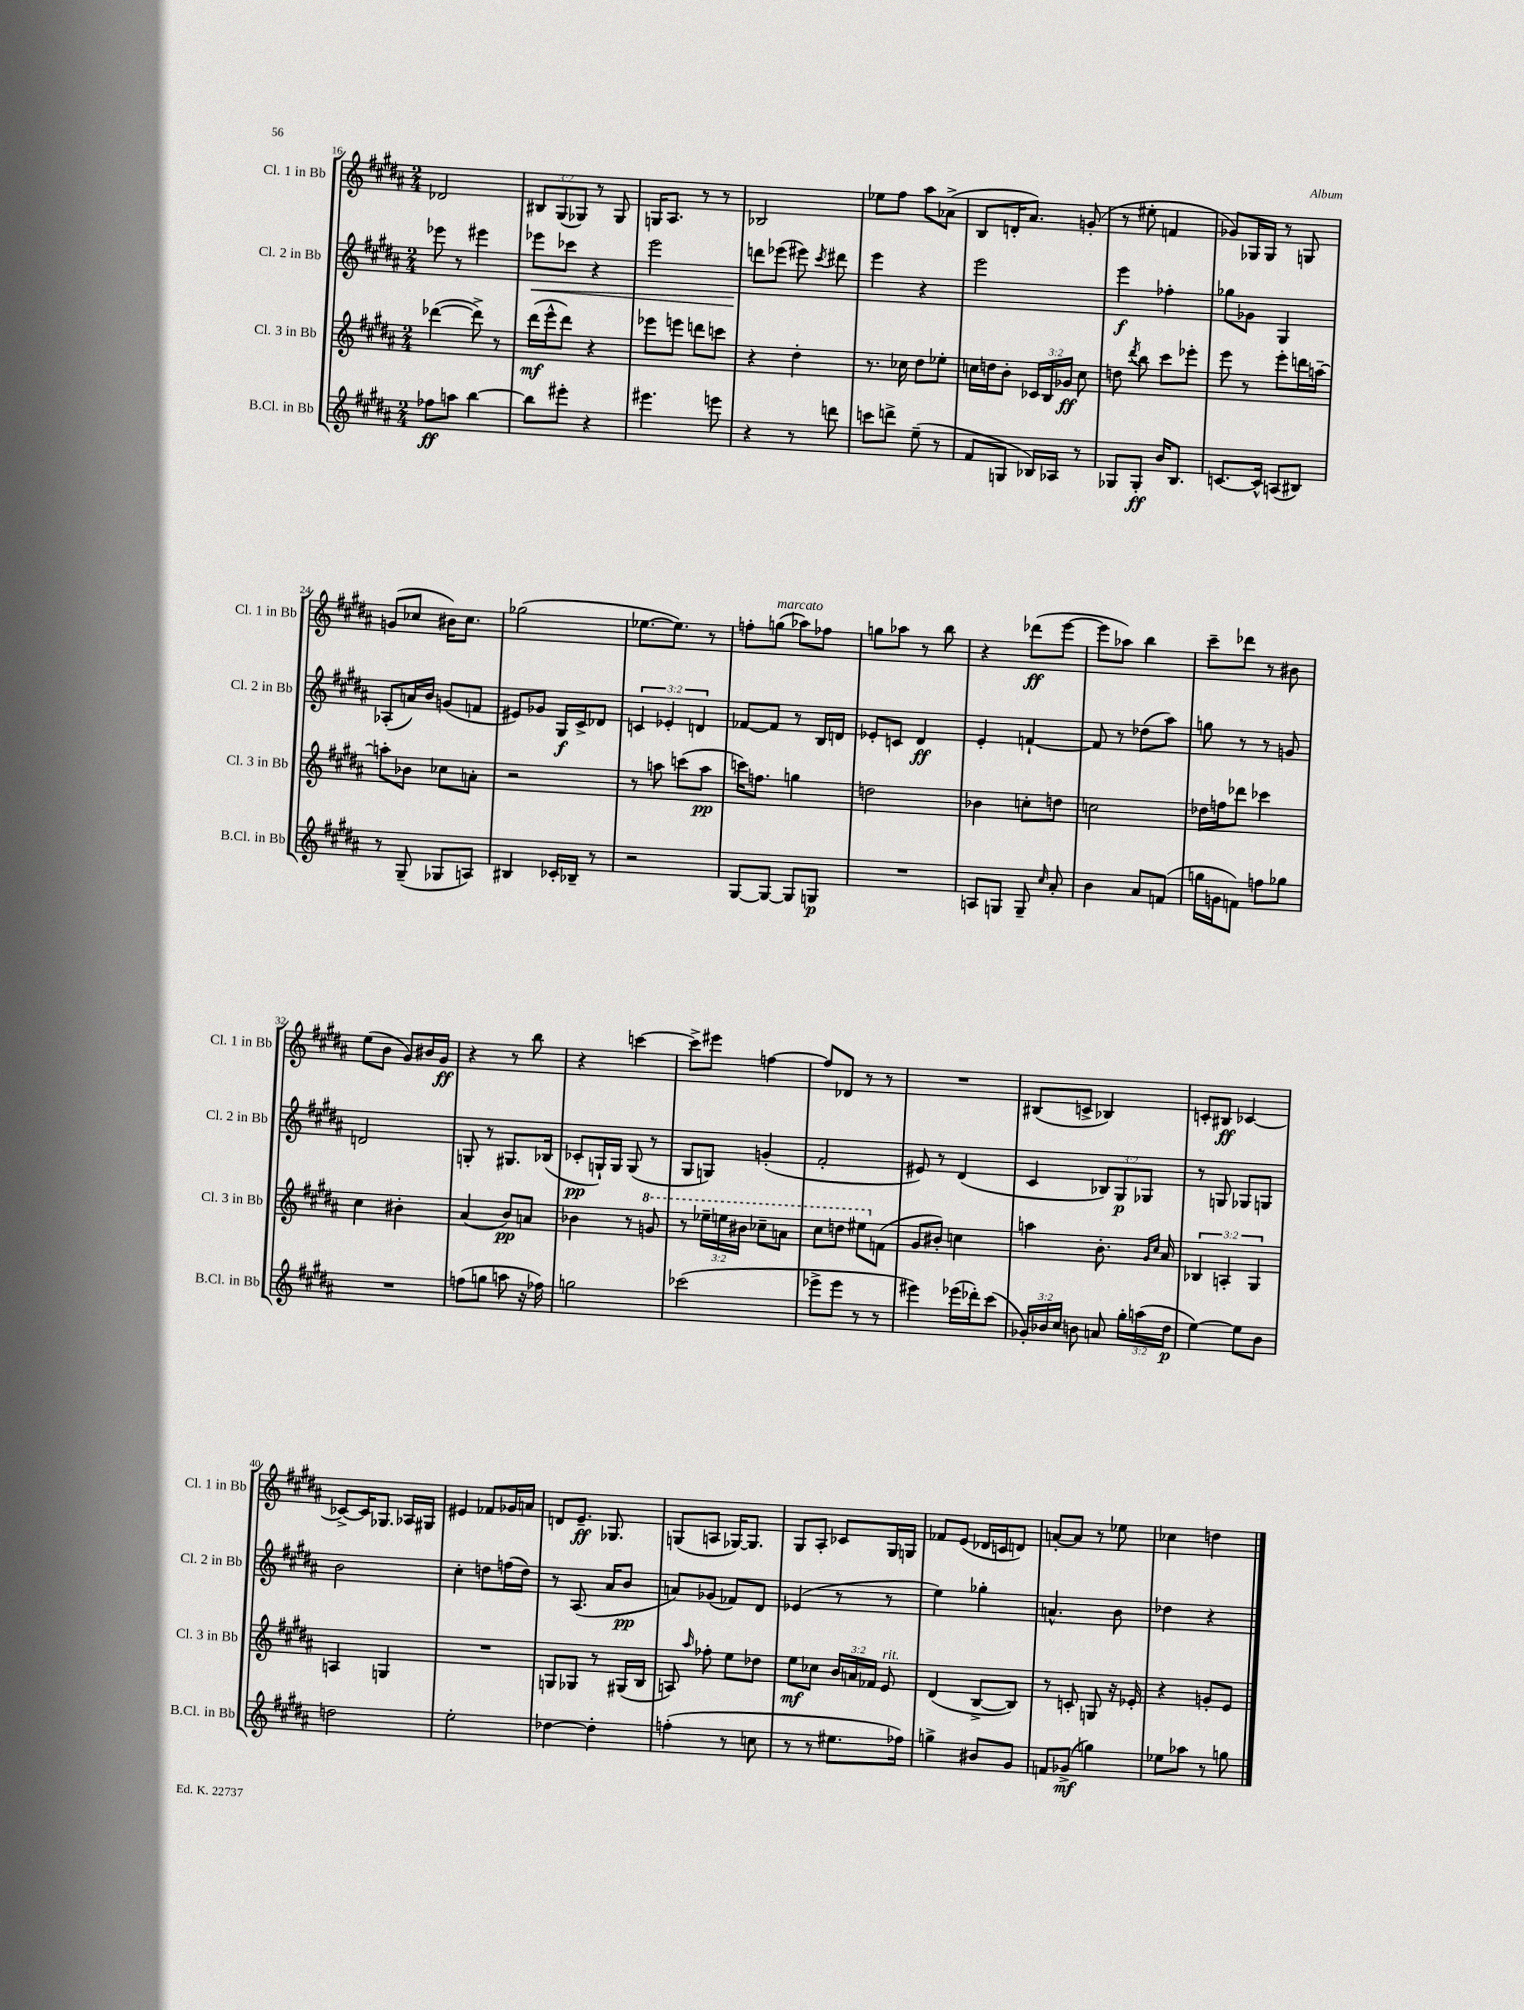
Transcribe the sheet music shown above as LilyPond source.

<<
\new StaffGroup <<
\new Staff = "s0" \with { instrumentName = "Cl. 1 in Bb" shortInstrumentName = "Cl. 1 in Bb" } {
    \clef treble \key b \major \numericTimeSignature \time 2/4 \override Staff.TupletNumber.text = #tuplet-number::calc-fraction-text
    \autoBeamOff des'2 |
    \tuplet 3/2 { bis8[ gis8( ges8]) } r8 ges8 |
    g16[ ais8.] r8 r8 |
    bes2 |
    ees''8[ fis''8] ais''8[ aes'8]->( |
    b8[ d'16-. ais'8.]) g'8-.( |
    r8 eis''8-. f'4 |
    ges'8[) ges16 ges16] r8 g8 |
    g'8[( ces''8] bis'16[) ces''8.] |
    ges''2( |
    ees''8.[~ ees''8.]) r8 |
    f''8[-. g''8]^\markup { \italic "marcato" }( aes''8[) fes''8] |
    g''8[ aes''8] r8 b''8 |
    r4 des'''8[\ff( e'''8]~ |
    e'''8[ aes''8]) b''4 |
    cis'''8[-- des'''8] r8 bis'8 |
    e''8[( b'8] gis'8[) bis'16 gis'16]\ff |
    r4 r8 b''8 |
    r4 c'''4~ |
    c'''8[-> eis'''8] f''4~ |
    f''8[ des'8] r8 r8 |
    R2 |
    bis8[( c'8]-> bes4) |
    c'8[-. bis8]\ff ces'4~ |
    ces'8[~-> ces'16 ges8.] aes16[ gis16] |
    eis'4 fes'8[ ges'16 a'16] |
    d'8[ e'8.]--\ff ges8. |
    g8[( a8] ges16[~) ges8.] |
    gis8[ ais8]-. ces'8[ gis16 g16] |
    fes'8[ e'8]( des'16[ c'16 d'8]) |
    a'8[~-. a'8] r8 ees''8 |
    ces''4 d''4 \bar "|." |
}
\new Staff = "s1" \with { instrumentName = "Cl. 2 in Bb" shortInstrumentName = "Cl. 2 in Bb" } {
    \clef treble \key b \major \numericTimeSignature \time 2/4 \override Staff.TupletNumber.text = #tuplet-number::calc-fraction-text
    \autoBeamOff ees'''8 r8 eis'''4 |
    ees'''8[\< ces'''8] r4 |
    e'''2 |
    d'''8[\! ees'''8]( eis'''8) \acciaccatura { cis'''8 } dis'''8 |
    e'''4 r4 |
    e'''2 |
    e'''4\f fes''4-. |
    ges''8[ ges'8] gis4 |
    aes8[-.( a'16) b'16] g'8[( f'8] |
    eis'8[) ges'8] gis16[\f cis'16-> des'8] |
    \tuplet 3/2 { c'4 ees'4-. d'4 } |
    fes'8[~ fes'8] r8 b16[ d'16] |
    ees'8[-. c'8] dis'4\ff |
    e'4-. f'4~-! |
    f'8 r8 des''8[( ais''8]) |
    g''8 r8 r8 g'8 |
    d'2 |
    g8-. r8 gis8.[ bes16]( |
    ces'8[-.\pp g16-!) g16] g8( r8 |
    gis8[ g8]) g'4-.( |
    fis'2-. |
    eis'8) r8 dis'4( |
    cis'4 \tuplet 3/2 { bes8[) gis8\p ges8] } |
    r8 g8 ges8[ g8] |
    b'2 |
    cis''4-. d''8[ f''16( d''16]) |
    r8 ais8.( ais'16[ b'8]\pp |
    a'8[) ges'8]( fes'8[) dis'8] |
    ees'4( r8 r8 |
    e''4) ges''4-. |
    a'4.-^ b'8 |
    des''4 r4 \bar "|." |
}
\new Staff = "s2" \with { instrumentName = "Cl. 3 in Bb" shortInstrumentName = "Cl. 3 in Bb" } {
    \clef treble \key b \major \numericTimeSignature \time 2/4 \override Staff.TupletNumber.text = #tuplet-number::calc-fraction-text
    \autoBeamOff des'''4~( des'''8->) r8 |
    dis'''16[\mf( e'''16-^ dis'''8]) r4 |
    ees'''8[ e'''8] d'''8[ c'''8] |
    r4 dis''4-. |
    r8. ces''16 dis''8[ ees''8]-. |
    c''16[ d''16 b'8]-. \tuplet 3/2 { ces'16[ b16 ges'16]\ff } c''8 |
    d''8 \acciaccatura { dis'''8 } b''8 cis'''8[ ees'''8]-. |
    e'''8 r8 e'''8[-. d'''16 a''16]~-- |
    a''8[-. bes'8] ces''8[ a'8]-. |
    r2 |
    r8 a''8 c'''8[( a''8]\pp |
    c'''16[) f''8.] g''4 |
    d''2 |
    bes'4 c''8[-. d''8] |
    c''2 |
    des''16[ f''16 des'''8] ces'''4 |
    cis''4 bis'4-. |
    ais'4( b'8[\pp) a'8] |
    bes'4 r8 \ottava #1 g''8 |
    r8 \tuplet 3/2 { ees'''16[-- e'''16 bis''16] } ces'''8[-- a''8] |
    cis'''8[ d'''8] eis'''8[ \ottava #0 f'8]( |
    gis'8[ bis'8]-.) c''4 |
    a''4 b'8.-. \grace { gis'16[ cis''16] } ais'16 |
    \tuplet 3/2 { bes4 a4-. gis4 } |
    a4 g4 |
    R2 |
    g8[ ges8] r8 gis16[( b16] |
    a8) \grace { ais''16 } fes''8-. e''8[ des''8] |
    e''8[\mf ces''8] \tuplet 3/2 { b'16[ a'16 fes'16] } e'8^\markup { \italic "rit." } |
    dis'4( b8[~-> b8]) |
    r8 c'8-. g8 r16 ees'16-. |
    r4 g'8[-. e'8] \bar "|." |
}
\new Staff = "s3" \with { instrumentName = "B.Cl. in Bb" shortInstrumentName = "B.Cl. in Bb" } {
    \clef treble \key b \major \numericTimeSignature \time 2/4 \override Staff.TupletNumber.text = #tuplet-number::calc-fraction-text
    \autoBeamOff fes''8[\ff a''8] b''4~ |
    b''8[ eis'''8]-. r4 |
    eis'''4. e'''8 |
    r4 r8 d'''8 |
    c'''8[ d'''8]-> e''8--( r8 |
    fis'8[ g8] bes16[) aes16] r8 |
    ges8[ ges8]-.\ff b'16[ b8.] |
    c'8.[~ c'16]-^ a8[( bis8]) |
    r8 gis8--( ges8[ a8]) |
    bis4 ces'16[-. bes16]-- r8 |
    r2 |
    gis8[~ gis8]~ gis8[ g8]\p |
    R2 |
    a8[ g8] g8-- \grace { cis''16 } ais'8-. |
    b'4 ais'8[ f'8]( |
    g''16[ g'16 f'8]) f''8[ ges''8] |
    R2 |
    f''8[( g''8] a''8 r16 fes''16) |
    g''2 |
    ces'''2( |
    ees'''8[-> ees'''8] r8 r8 |
    eis'''4) ees'''16[( des'''16-.) cis'''8]( |
    \tuplet 3/2 { ges'16[-.) bes'16 cis''16] } b'8 a'8 \tuplet 3/2 { gis''16[-. a''16( dis''16]\p } |
    e''4~) e''8[ b'8] |
    d''2 |
    e''2-. |
    des''4~ des''4-. |
    f''4-.( r8 c''8 |
    r8 r8 eis''8.[ fes''16]) |
    g''4-> bis'8[ gis'8] |
    f'8[ ges'8]->\mf( g''4) |
    ees''8[ aes''8] r8 g''8 \bar "|." |
}
>>
>>
\layout { \context { \Score currentBarNumber = #16 } }
